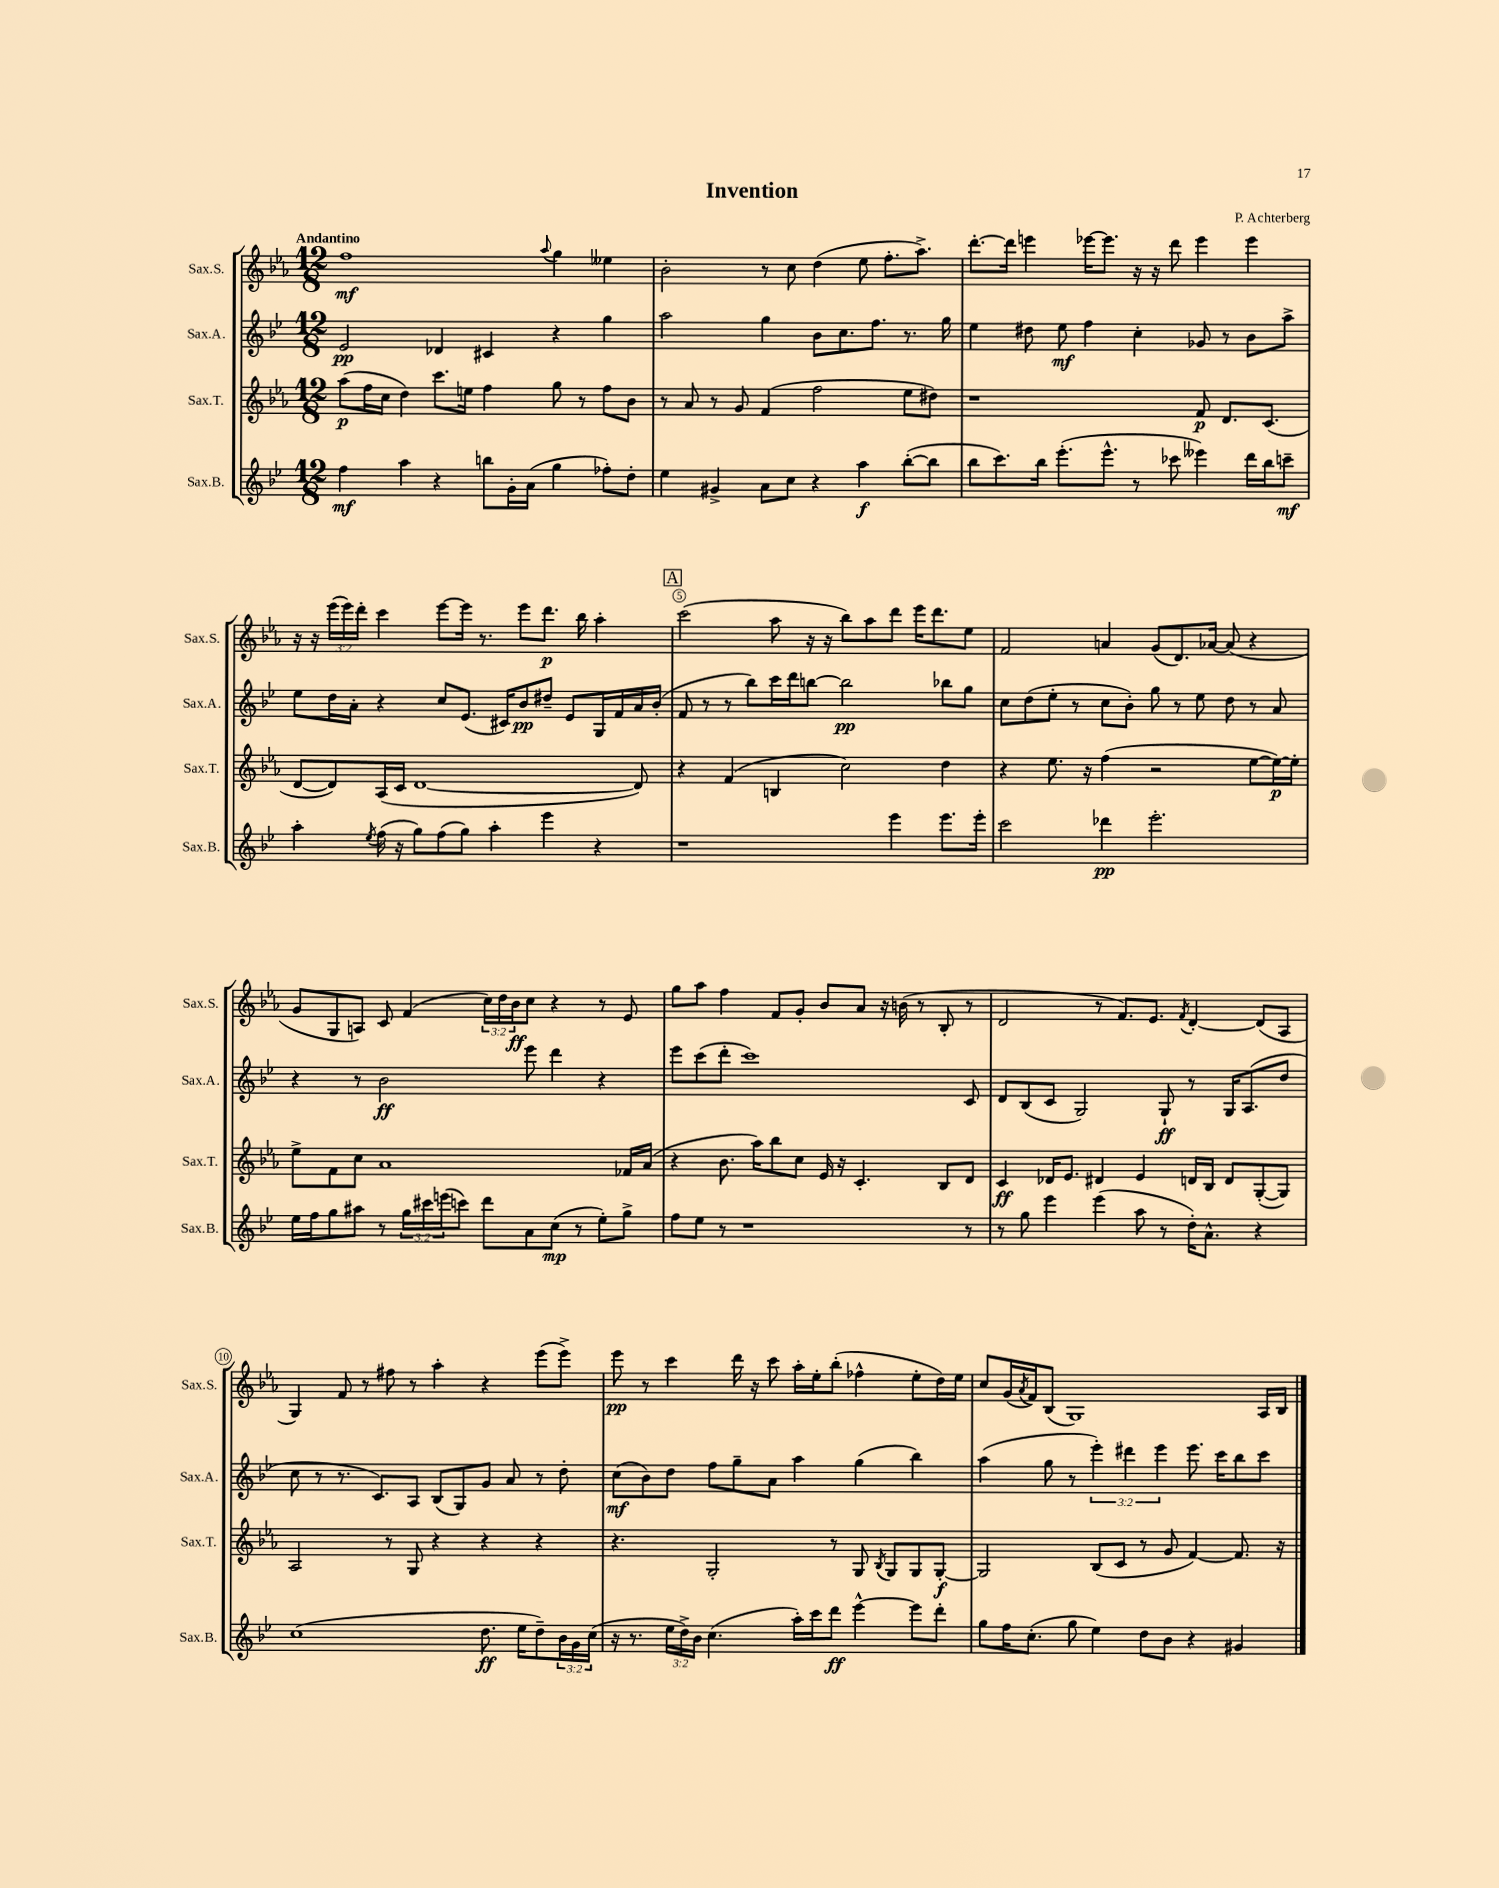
\header { title = "Invention" composer = "P. Achterberg" }
<<
\new StaffGroup <<
\new Staff = "s0" \with { instrumentName = "Sax.S." shortInstrumentName = "Sax.S." } {
    \clef treble \key ees \major \numericTimeSignature \time 12/8 \override Staff.TupletNumber.text = #tuplet-number::calc-fraction-text \tempo "Andantino"
    f''1\mf \appoggiatura { aes''8 } g''4 eeses''4 |
    bes'2-. r8 c''8 d''4( ees''8 f''8.-. aes''8.->) |
    d'''8.~-. d'''16 e'''4 ees'''16~ ees'''8. r16 r16 d'''8 ees'''4 ees'''4 |
    r16 r16 \tuplet 3/2 { ees'''16( ees'''16) d'''16-. } c'''4 ees'''8~ ees'''16 r8. ees'''8 d'''8.\p bes''16 aes''4-. |
    \mark \markup { \box "A" } c'''2( aes''8 r16 r16 bes''8) aes''8 d'''8 ees'''16 d'''8. ees''8 |
    f'2 a'4 g'8( d'8.) aes'16~ aes'8( r4 |
    g'8 g8 a8) c'8 f'4( \tuplet 3/2 { c''16) d''16 bes'16\ff } c''8 r4 r8 ees'8 |
    g''8 aes''8 f''4 f'8 g'8-. bes'8 aes'8 r16 b'16( r8 bes8-. r8 |
    d'2 r8 f'8.) ees'8. \acciaccatura { f'8 } d'4~-. d'8( aes8 |
    g4) f'8 r8 fis''8 r8 aes''4-. r4 ees'''8( ees'''8->) |
    ees'''8\pp r8 c'''4 d'''16 r16 c'''8 aes''16-. ees''16-. bes''8-.( fes''4-^ ees''8-. d''16) ees''16 |
    c''8 g'16( \acciaccatura { aes'8 } f'16) bes8( g1) aes16 bes16 \bar "|." |
}
\new Staff = "s1" \with { instrumentName = "Sax.A." shortInstrumentName = "Sax.A." } {
    \clef treble \key bes \major \numericTimeSignature \time 12/8 \override Staff.TupletNumber.text = #tuplet-number::calc-fraction-text
    ees'2\pp des'4 cis'4 r4 g''4 |
    a''2 g''4 bes'8 c''8. f''8. r8. g''16 |
    ees''4 dis''8 ees''8\mf f''4 c''4-. ges'8 r8 bes'8 a''8-> |
    ees''8 d''16 a'16-. r4 c''8 ees'8.( cis'16) bes'8\pp dis''8-- ees'8 g16 f'16 a'16 bes'16-.( |
    \mark \markup { \box "A" } f'8 r8 r8 bes''8) c'''16 d'''16 b''8~ b''2\pp bes''8 g''8 |
    c''8 d''8( ees''8-. r8 c''8 bes'8-.) g''8 r8 ees''8 d''8 r8 a'8 |
    r4 r8 bes'2\ff ees'''8 d'''4 r4 |
    ees'''8 c'''8( d'''8-. c'''1) c'8 |
    d'8 bes8( c'8 g2) g8-!\ff r8 g16 a8.( d''8 |
    c''8 r8 r8. c'8.) a8 bes8( g8) g'8 a'8 r8 d''8-. |
    c''8\mf( bes'8) d''8 f''8 g''8-- a'8 a''4 g''4( bes''4) |
    a''4( g''8 r8 \tuplet 3/2 { ees'''4-.) dis'''4 ees'''4 } ees'''8. c'''16 bes''8 c'''8 \bar "|." |
}
\new Staff = "s2" \with { instrumentName = "Sax.T." shortInstrumentName = "Sax.T." } {
    \clef treble \key ees \major \numericTimeSignature \time 12/8
    aes''8\p( f''16 c''16 d''4) c'''8. e''16 f''4 g''8 r8 f''8 bes'8 |
    r8 aes'8 r8 g'8 f'4( f''2 ees''8 dis''8) |
    r1 f'8\p d'8. c'8.( |
    d'8~ d'8) aes16( c'16 d'1~ d'8) |
    \mark \markup { \box "A" } r4 f'4( b4 c''2) d''4 |
    r4 ees''8. r16 f''4( r2 ees''8~ ees''16~\p) ees''16-. |
    ees''8-> f'8 c''8 aes'1 fes'16 aes'16( |
    r4 bes'8. aes''16) bes''8 c''8 ees'16 r16 c'4.-. bes8 d'8 |
    c'4\ff des'16 ees'8. dis'4 ees'4 d'16 bes16 d'8 g8~-.( g8) |
    aes2 r8 g8 r4 r4 r4 |
    r4. g2-. r8 g8 \acciaccatura { bes8 } g8 g8 g8~-.\f |
    g2 bes8( c'8 r8 g'8 f'4~) f'8. r16 \bar "|." |
}
\new Staff = "s3" \with { instrumentName = "Sax.B." shortInstrumentName = "Sax.B." } {
    \clef treble \key bes \major \numericTimeSignature \time 12/8 \override Staff.TupletNumber.text = #tuplet-number::calc-fraction-text
    f''4\mf a''4 r4 b''8 g'16-. a'16( g''4 fes''8-.) d''8-. |
    ees''4 gis'4-> a'8 c''8 r4 a''4\f bes''8~-.( bes''8 |
    bes''8 c'''8.) bes''16 ees'''8.-.( ees'''8.-^ r8 ces'''8 eeses'''4) d'''16 bes''16 c'''8--\mf |
    a''4-. \acciaccatura { ees''8 } f''16( r16 g''8) f''8( g''8) a''4-. ees'''4 r4 |
    \mark \markup { \box "A" } r1 ees'''4 ees'''8. ees'''16-. |
    c'''2 des'''4\pp ees'''2.-. |
    ees''16 f''16 g''8 ais''8 r8 \tuplet 3/2 { g''16 cis'''16 e'''16( } c'''8) d'''8 a'8 c''8\mp( r8 ees''8-.) g''8-> |
    f''8 ees''8 r8 r1 r8 |
    r8 g''8 ees'''4 ees'''4( a''8 r8 d''16-.) a'8.-^ r4 |
    c''1( d''8.\ff ees''16 d''8--) \tuplet 3/2 { bes'16 g'16 c''16( } |
    r16 r8. \tuplet 3/2 { ees''16 d''16->) bes'16 } c''4.( a''16-.) c'''16 d'''8\ff ees'''4~-^ ees'''8 d'''8-. |
    g''8 f''16 c''8.-.( g''8 ees''4) d''8 bes'8 r4 gis'4 \bar "|." |
}
>>
>>
\layout { \context { \Score \override BarNumber.break-visibility = ##(#f #t #t) barNumberVisibility = #(every-nth-bar-number-visible 5) \override BarNumber.stencil = #(make-stencil-circler 0.1 0.3 ly:text-interface::print) } }
